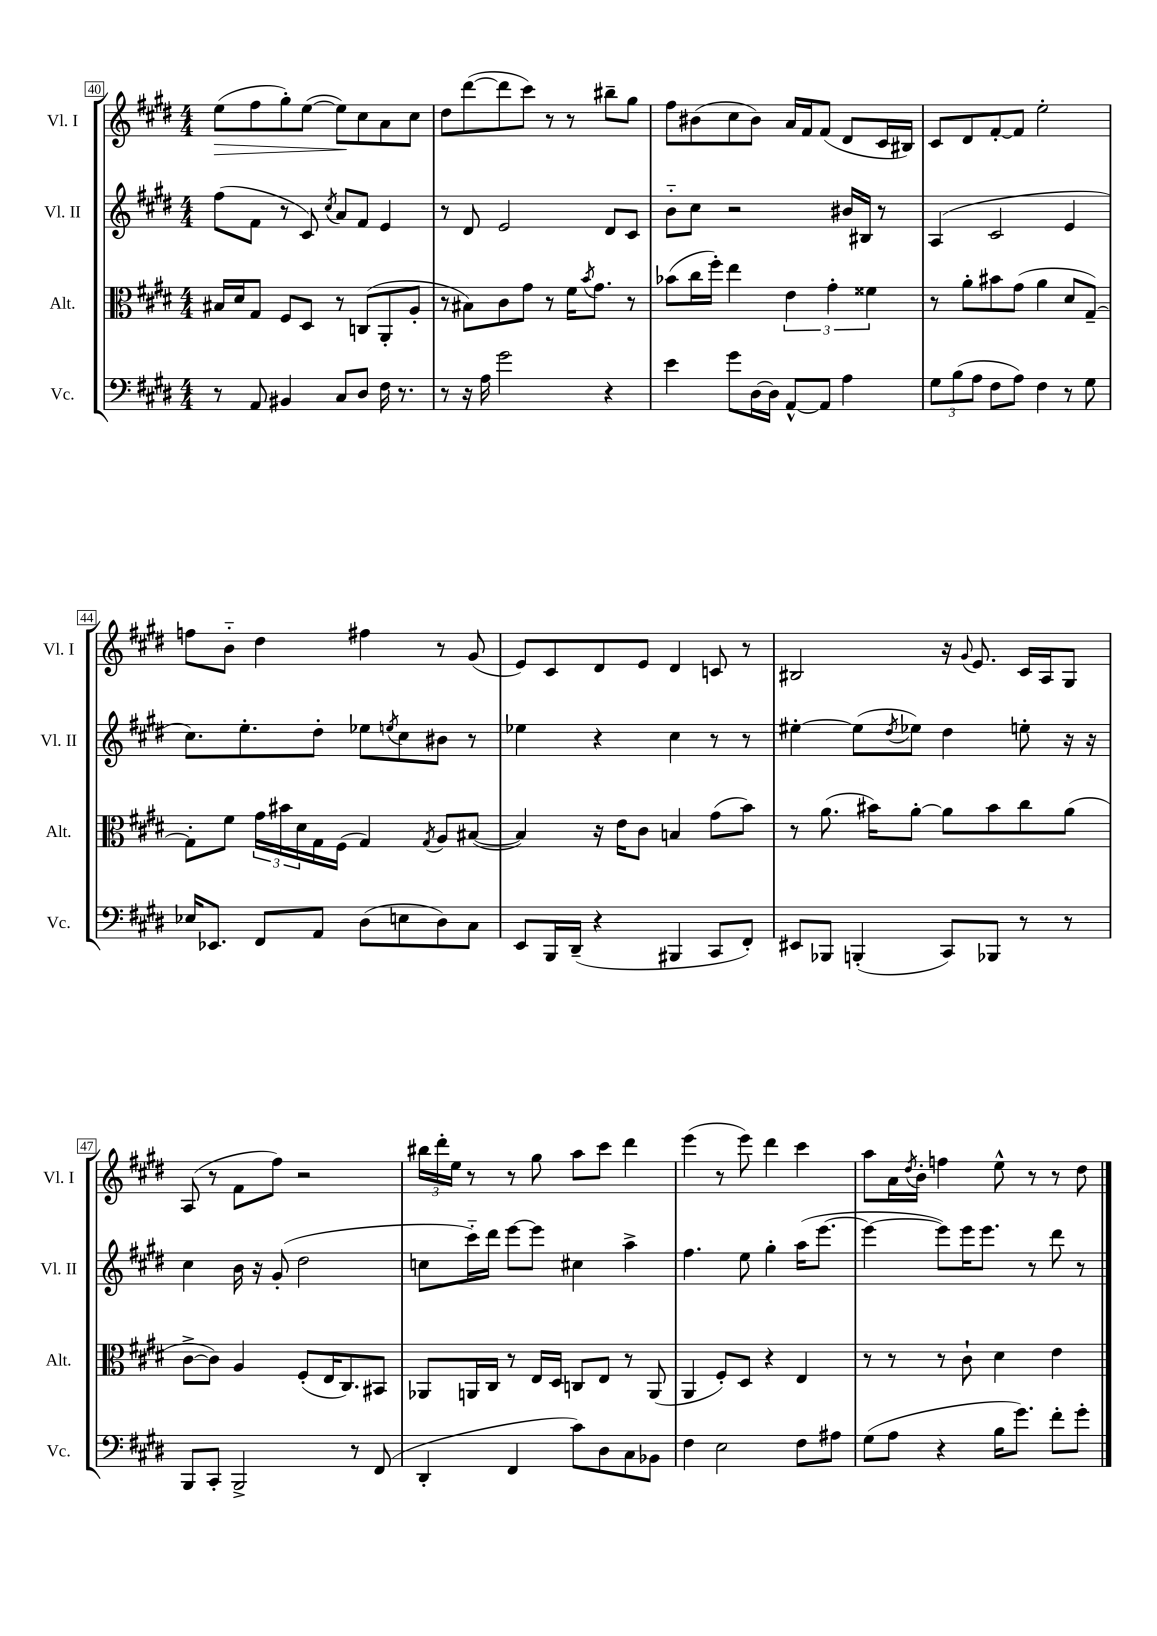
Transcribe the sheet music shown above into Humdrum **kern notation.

**kern	**kern	**kern	**kern
*staff4	*staff3	*staff2	*staff1
*clefF4	*clefC3	*clefG2	*clefG2
*k[f#c#g#d#]	*k[f#c#g#d#]	*k[f#c#g#d#]	*k[f#c#g#d#]
*M4/4	*M4/4	*M4/4	*M4/4
8r	16B#/LL	(8ff#\L	(8ee\L
.	16d#/J	.	.
8AA/	8G#/J	8f#\J	8ff#\
4BB#/	8F#/L	8r	8gg#'\)
.	8D#/J	8c#/)	([8ee\J
.	.	8qcc#/	.
8C#/L	8r	8a/L	8ee\]L)
8D#/J	(8C/L	8f#/J	8cc#\
16F#\	8AA'/	4e/	8a\
8.r	.	.	.
.	8A'/J	.	8cc#\J
=	=	=	=
8r	8r	8r	8dd#\L
16r	8B#\L)	8d#/	([8ddd#\
16A\	.	.	.
2g#\	8c#\	2e/	8ddd#\]
.	8g#\J	.	8ccc#\J)
.	8r	.	8r
.	16f#\LK	.	8r
.	8qb/	.	.
.	8.g#\J	.	.
4r	.	8d#/L	8bb#~\L
.	8r	8c#/J	8gg#\J
=	=	=	=
4e\	(8b-\L	8b'~\L	8ff#\L
.	16cc#\L	8cc#\J	(8b#\
.	16ff#'\JJ)	.	.
8g#\L	4ee\	2r	8cc#\
[16D#\L	.	.	8b#\J)
16D#\]JJ	.	.	.
[8AA^^/L	6e\	.	16a/LL
.	.	.	16f#/J
8AA/]J	.	.	(8f#/J
.	6g#'\	.	.
4A\	.	16b#/LL	8d#/L
.	.	16B#/JJ	.
.	6f##\	.	.
.	.	8r	16c#/L
.	.	.	16B#/JJ)
=	=	=	=
12G#\L	8r	(4A/	8c#/L
(12B\	.	.	.
.	8a'\L	.	8d#/
12A\J	.	.	.
8F#\L	8b#\	2c#/	[8f#'/
8A\J)	(8g#\J	.	8f#/]J
4F#\	4a\	.	2ee'\
8r	8d#/L	4e/	.
8G#\	[8G#~/J)	.	.
=	=	=	=
16E-/LK	8G#'\]L	8.cc#\L)	8ff\L
8.EE-/J	.	.	.
.	8f#\J	.	8b'~\J
.	.	8.ee'\	.
8FF#/L	24g#\LL	.	4dd#\
.	24b#\	.	.
.	24d#\	.	.
8AA/J	16G#\	8dd#'\J	.
.	(16F#\JJ	.	.
(8D#\L	4G#/)	8ee-\L	4ff#\
.	.	8qee/	.
8E\	.	8cc#\	.
.	8qG#/	.	.
8D#\)	8A/L	8b#\J	8r
8C#\J	([8B#/J	8r	(8g#/
=	=	=	=
8EE/L	4B#/])	4ee-\	8e/L)
16BBB/L	.	.	8c#/
(16DD#~/JJ	.	.	.
4r	16r	4r	8d#/
.	16e\LK	.	.
.	8c#\J	.	8e/J
4BBB#/	4B/	4cc#\	4d#/
8CC#/L	(8g#\L	8r	8c/
8FF#'/J)	8b\J)	8r	8r
=	=	=	=
8EE#/L	8r	[4ee#'\	2B#/
8BBB-/J	(8.a\	.	.
(4BBB'/	.	(8ee#\]L	.
.	16b#\LK)	.	.
.	.	8qdd#/	.
.	[8a'\J	8ee-\J)	.
8CC#/L)	8a\]L	4dd#\	16r
.	.	.	8qqg#/
.	.	.	8.e/
8BBB-/J	8b#\	.	.
8r	8cc#\	8ee'\	16c#/LL
.	.	.	16A/J
8r	(8a\J	16r	8G#/J
.	.	16r	.
=	=	=	=
8BBB/L	[8c#^\L	4cc#\	(8A/
8CC#'/J	8c#\]J)	.	8r
2BBB^/	4A/	16b\	8f#\L
.	.	16r	.
.	.	(8g#'/	8ff#\J)
.	(8F#'/L	2dd#\	2r
.	16E/K	.	.
.	8.C#/)	.	.
8r	.	.	.
(8FF#/	8BB#/J	.	.
=	=	=	=
4DD#'/	8AA-/L	8cc\L	24bb#\LL
.	.	.	24ddd#'\
.	.	.	24ee\JJ
.	16AA/L	16ccc#'~\L)	8r
.	16C#/JJ	16ddd#\JJ	.
4FF#/	8r	[8eee\L	8r
.	16E/LL	8eee\]J	8gg#\
.	16D#/JJ	.	.
8c#\L)	8C/L	4cc#\	8aa\L
8D#\	8E/J	.	8ccc#\J
8C#\	8r	4aa^\	4ddd#\
8BB-\J	(8AA/	.	.
=	=	=	=
4F#\	4AA/	4.ff#\	(4eee\
2E\	8F#'/L)	.	8r
.	8D#/J	8ee\	8eee\)
.	4r	4gg#'\	4ddd#\
8F#\L	4E/	(16aa\LK	4ccc#\
.	.	[8.eee\J	.
8A#\J	.	.	.
=	=	=	=
(8G#\L	8r	4eee\_	8aa\L
8A\J	8r	.	16a\L
.	.	.	8qdd#/
.	.	.	16b'\JJ
4r	8r	8eee\]L)	4ff\
.	8c#`\	16eee\K	.
.	.	8.eee\J	.
16B\LK	4d#\	.	8ee^^\
8.g#\J)	.	.	.
.	.	8r	8r
8f#'\L	4e\	8ddd#\	8r
8g#'\J	.	8r	8dd#\
==	==	==	==
*-	*-	*-	*-
